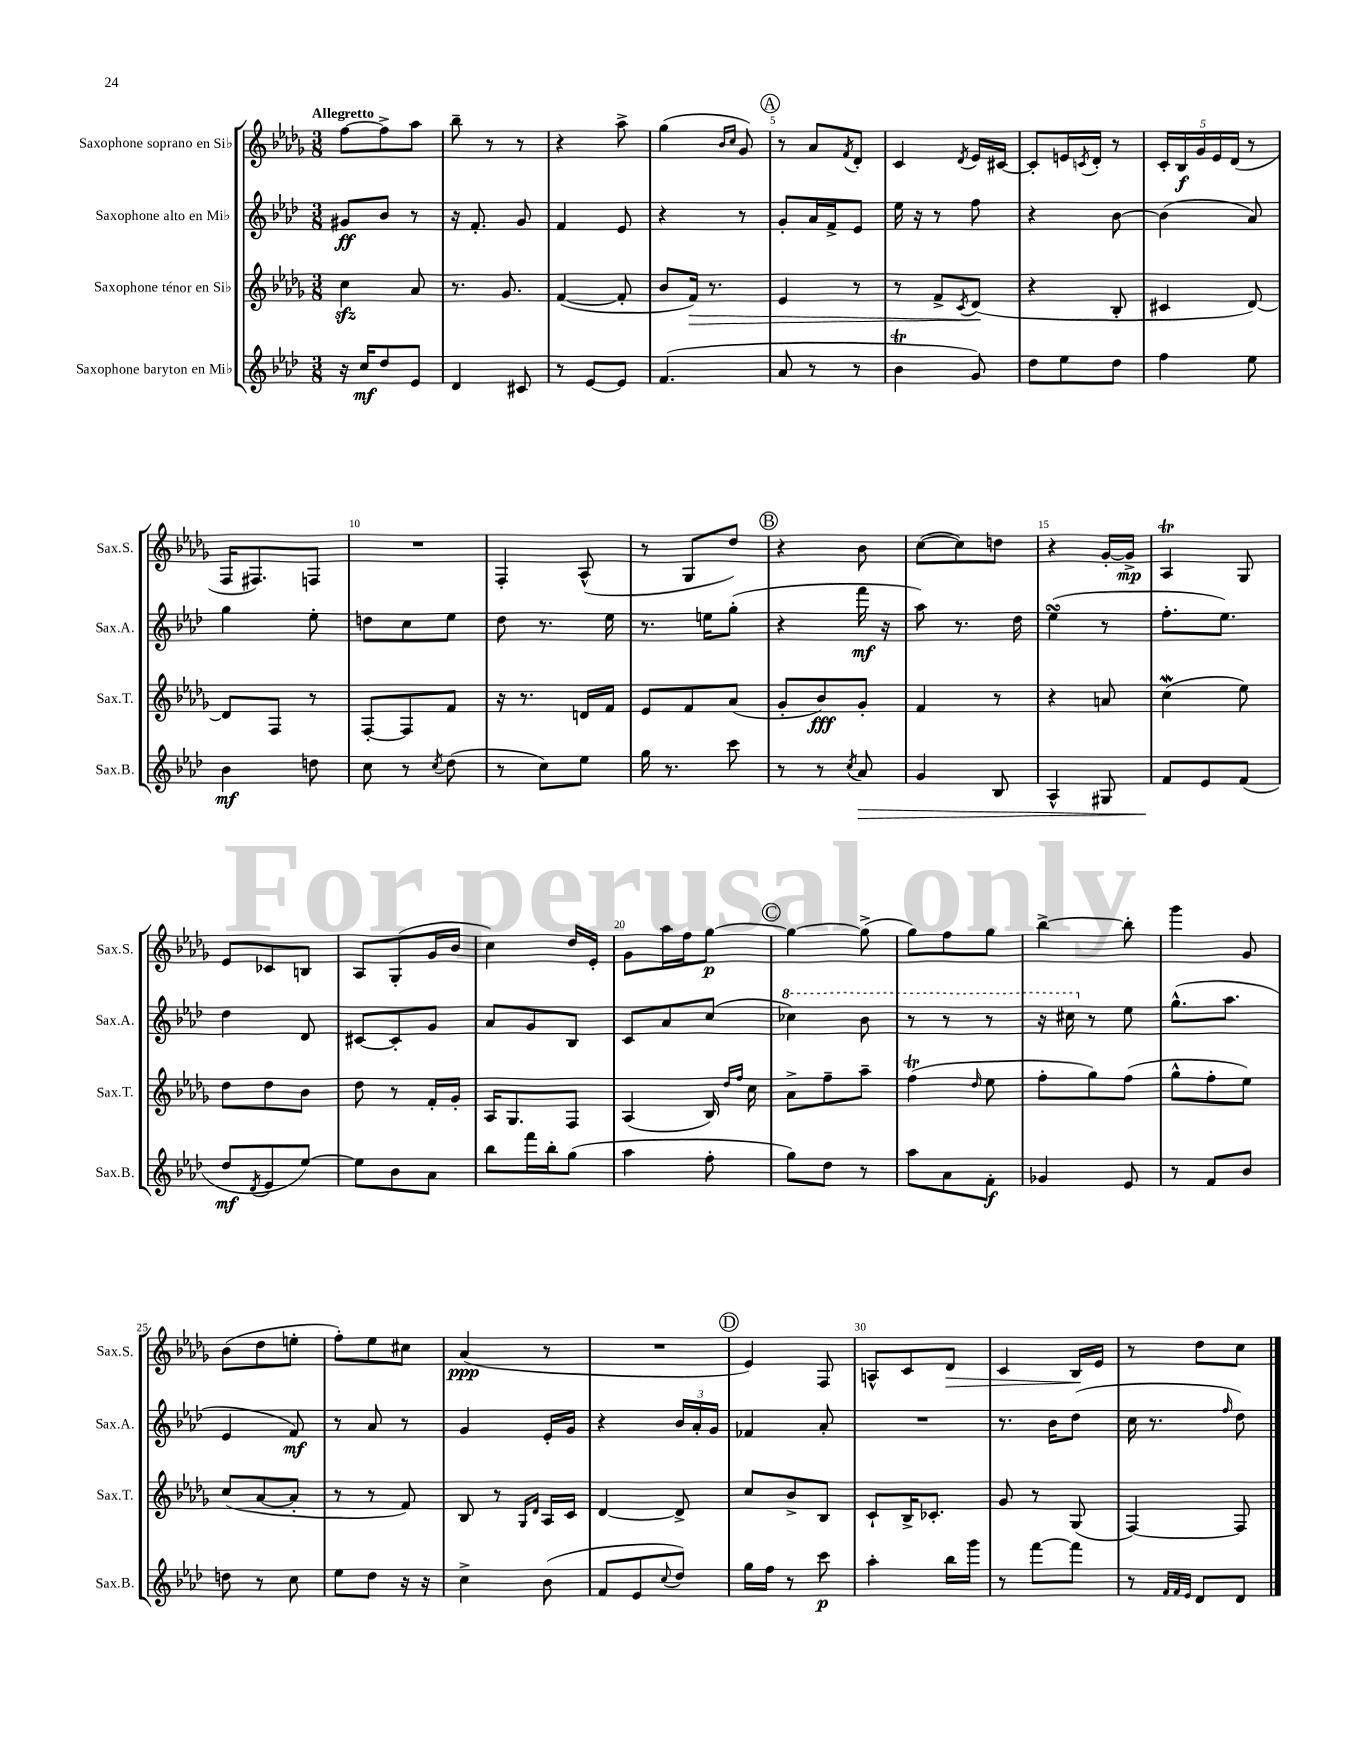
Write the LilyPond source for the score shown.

<<
\new StaffGroup <<
\new Staff = "s0" \with { instrumentName = "Saxophone soprano en Sib" shortInstrumentName = "Sax.S." } {
    \clef treble \key des \major \numericTimeSignature \time 3/8 \tempo "Allegretto"
    f''8~ f''8-> aes''8 |
    bes''8-- r8 r8 |
    r4 aes''8-> |
    ges''4( \grace { bes'16 c''16 } ges'8) |
    \mark \markup { \circle "A" } r8 aes'8 \acciaccatura { f'8 } des'8-. |
    c'4 \acciaccatura { des'8 } ees'16 cis'16~ |
    cis'8-. e'16 \acciaccatura { c'8 } des'16-. r8 |
    \tuplet 5/4 { c'16-. bes16\f ges'16 ees'16 des'16( } r8 |
    f16 fis8.) f8 |
    R4. |
    f4-. aes8-^( |
    r8 ges8 des''8) |
    \mark \markup { \circle "B" } r4 bes'8 |
    c''8~( c''8) d''8 |
    r4 ges'16~-. ges'16->\mp |
    aes4\trill ges8 |
    ees'8 ces'8 b8 |
    aes8 ges8-.( ges'16 bes'16 |
    c''4) des''16 ees'16-. |
    ges'8 aes''16 f''16 ges''8~\p |
    \mark \markup { \circle "C" } ges''4~ ges''8->( |
    ges''8) f''8 ges''8 |
    bes''4~-> bes''8-. |
    ges'''4 ges'8 |
    bes'8( des''8 e''8-. |
    f''8-.) ees''8 cis''8 |
    aes'4\ppp( r8 |
    R4. |
    \mark \markup { \circle "D" } ees'4) f8 |
    a8-^ c'8 des'8\> |
    c'4 bes16\! ees'16 |
    r8 des''8 c''8 \bar "|." |
}
\new Staff = "s1" \with { instrumentName = "Saxophone alto en Mib" shortInstrumentName = "Sax.A." } {
    \clef treble \key aes \major \numericTimeSignature \time 3/8
    gis'8\ff bes'8 r8 |
    r16 f'8.-. g'8 |
    f'4 ees'8 |
    r4 r8 |
    \mark \markup { \circle "A" } g'8-. aes'16 f'16-> ees'8 |
    ees''16 r16 r8 f''8 |
    r4 bes'8~ |
    bes'4( aes'8) |
    g''4 ees''8-. |
    d''8 c''8 ees''8 |
    des''8 r8. ees''16 |
    r8. e''16 g''8-.( |
    \mark \markup { \circle "B" } r4 f'''16\mf r16 |
    aes''8) r8. des''16 |
    ees''4\turn( r8 |
    f''8.-. ees''8.) |
    des''4 des'8 |
    cis'8~ cis'8-. g'8 |
    aes'8 g'8 bes8 |
    c'8 aes'8 c''8( |
    \mark \markup { \circle "C" } \ottava #1 ces'''4) bes''8 |
    r8 r8 r8 |
    r16 cis'''16 \ottava #0 r8 ees''8 |
    g''8.-^( aes''8. |
    ees'4 f'8\mf) |
    r8 aes'8 r8 |
    g'4 ees'16-. g'16 |
    r4 \tuplet 3/2 { bes'16 aes'16-. g'16 } |
    \mark \markup { \circle "D" } fes'4 aes'8-. |
    R4. |
    r8. bes'16 des''8( |
    c''16 r8. \grace { f''16 } des''8) \bar "|." |
}
\new Staff = "s2" \with { instrumentName = "Saxophone ténor en Sib" shortInstrumentName = "Sax.T." } {
    \clef treble \key des \major \numericTimeSignature \time 3/8
    c''4\sfz aes'8 |
    r8. ges'8. |
    f'4~( f'8-. |
    bes'8 f'16\>) r8. |
    \mark \markup { \circle "A" } ees'4 r8 |
    r8 f'8-> \acciaccatura { c'8 } des'8\!( |
    r4 bes8-. |
    cis'4 des'8~) |
    des'8 f8 r8 |
    f8~-. f8 f'8 |
    r16 r8. d'16 f'16 |
    ees'8 f'8 aes'8( |
    \mark \markup { \circle "B" } ges'8-. bes'8\fff) ges'8-. |
    f'4 r8 |
    r4 a'8 |
    c''4\mordent( ees''8) |
    des''8 des''8 bes'8 |
    des''8 r8 f'16-. ges'16-. |
    aes16 ges8. f8 |
    aes4( bes16) \grace { des''16 f''16 } c''16 |
    \mark \markup { \circle "C" } aes'8-> f''8-- aes''8-- |
    f''4\trill( \grace { des''16 } ees''8 |
    f''8-. ges''8) f''8( |
    ges''8-^ f''8-. ees''8) |
    c''8( aes'8~ aes'8-. |
    r8 r8 f'8) |
    bes8 r8 \grace { ges16 des'16 } aes16 c'16 |
    des'4~ des'8-> |
    \mark \markup { \circle "D" } c''8 bes'8-> bes8 |
    c'8-! bes16-> ces'8.-. |
    ges'8 r8 ges8( |
    f4~) f8 \bar "|." |
}
\new Staff = "s3" \with { instrumentName = "Saxophone baryton en Mib" shortInstrumentName = "Sax.B." } {
    \clef treble \key aes \major \numericTimeSignature \time 3/8
    r16 c''16\mf des''8 ees'8 |
    des'4 cis'8 |
    r8 ees'8~ ees'8 |
    f'4.( |
    \mark \markup { \circle "A" } aes'8 r8 r8 |
    bes'4\trill g'8) |
    des''8 ees''8 des''8 |
    f''4 ees''8 |
    bes'4\mf d''8 |
    c''8 r8 \acciaccatura { c''8 } des''8( |
    r8 c''8) ees''8 |
    g''16 r8. c'''8 |
    \mark \markup { \circle "B" } r8 r8 \acciaccatura { c''8 } aes'8\> |
    g'4 bes8 |
    aes4-^ gis8 |
    f'8\! ees'8 f'8( |
    des''8\mf \acciaccatura { des'8 } ees'8 ees''8~) |
    ees''8 bes'8 aes'8 |
    bes''8 f'''16 bes''16-. g''8( |
    aes''4 f''8-. |
    \mark \markup { \circle "C" } g''8) des''8 r8 |
    aes''8 aes'8 f'8-.\f |
    ges'4 ees'8 |
    r8 f'8 bes'8 |
    d''8 r8 c''8 |
    ees''8 des''8 r16 r16 |
    c''4-> bes'8( |
    f'8 ees'8 \appoggiatura { c''8 } des''8) |
    \mark \markup { \circle "D" } g''16 f''16 r8 c'''8\p |
    aes''4-. bes''16 g'''16 |
    r8 f'''8~ f'''8 |
    r8 \grace { f'32 f'32 ees'32 } des'8 des'8 \bar "|." |
}
>>
>>
\layout { \context { \Score \override BarNumber.break-visibility = ##(#f #t #t) barNumberVisibility = #(every-nth-bar-number-visible 5) } }
